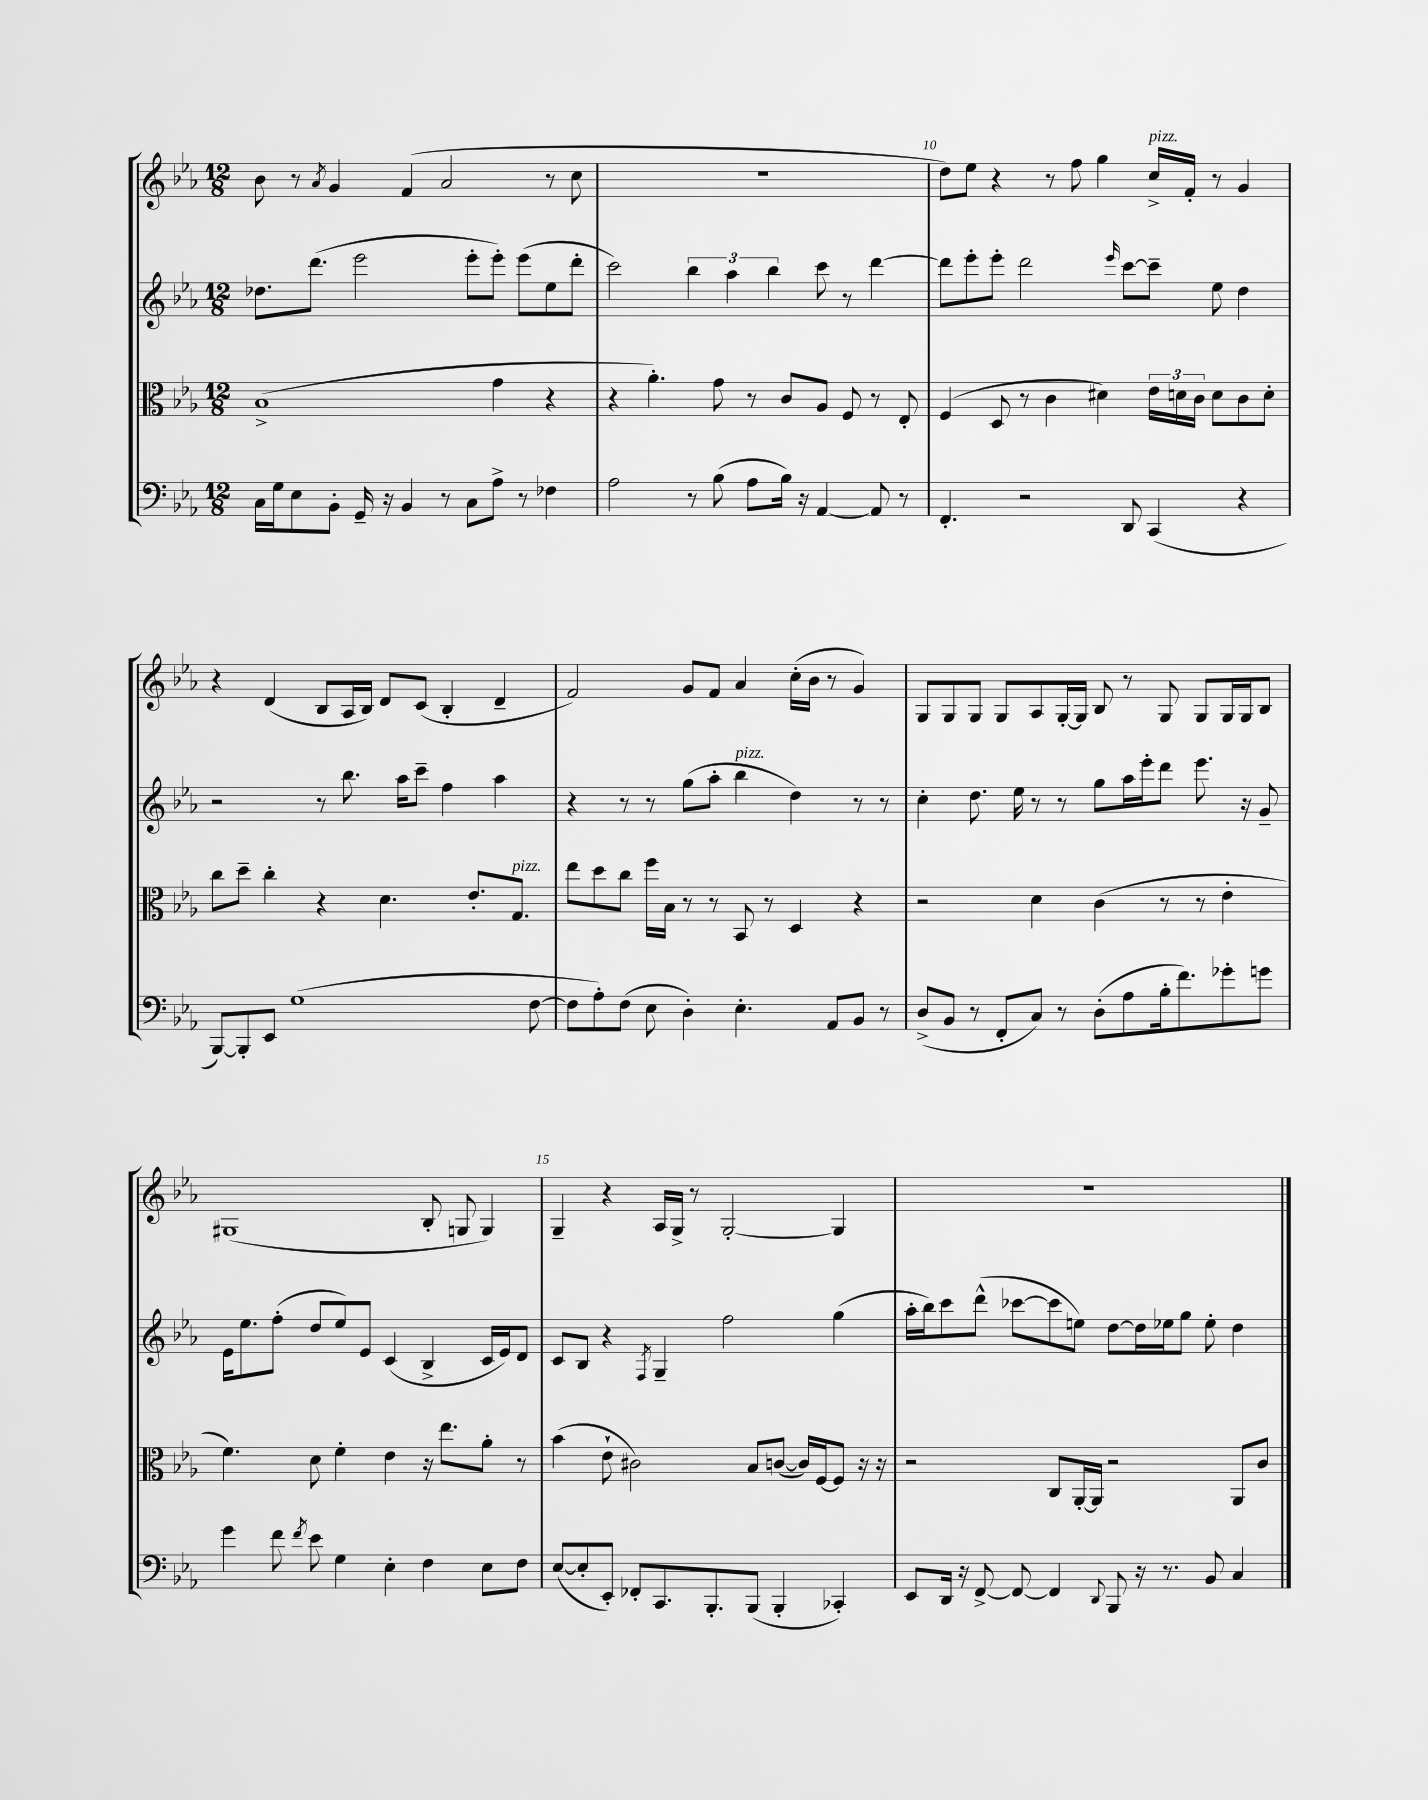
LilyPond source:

<<
\new StaffGroup <<
\new Staff = "s0" {
    \clef treble \key ees \major \numericTimeSignature \time 12/8
    bes'8 r8 \acciaccatura { aes'8 } g'4 f'4( aes'2 r8 c''8 |
    r1. |
    d''8) ees''8 r4 r8 f''8 g''4 c''16->^\markup { \italic "pizz." } f'16-. r8 g'4 |
    r4 d'4( bes8 aes16 bes16) d'8 c'8( bes4-. d'4-- |
    f'2) g'8 f'8 aes'4 c''16-.( bes'16 r8 g'4) |
    g8 g8 g8 g8 aes8 g16~-. g16 bes8 r8 g8 g8 g16 g16 bes8 |
    gis1( bes8-. g8 g4) |
    g4-- r4 aes16 g16-> r8 g2~-. g4 |
    R1. \bar "|." |
}
\new Staff = "s1" {
    \clef treble \key ees \major \numericTimeSignature \time 12/8
    des''8. d'''8.( ees'''2 ees'''8-. ees'''8-.) ees'''8( ees''8 d'''8-. |
    c'''2) \tuplet 3/2 { bes''4 aes''4 bes''4 } c'''8 r8 d'''4~ |
    d'''8 ees'''8-. ees'''8-. d'''2 \grace { ees'''16 } c'''8~ c'''8-- ees''8 d''4 |
    r2 r8 bes''8. aes''16 c'''8-- f''4 aes''4 |
    r4 r8 r8 g''8( aes''8-. bes''4^\markup { \italic "pizz." } d''4) r8 r8 |
    c''4-. d''8. ees''16 r8 r8 g''8 aes''16 ees'''16-. d'''8 ees'''8. r16 g'8-- |
    ees'16 ees''8. f''8-.( d''8 ees''8) ees'8 c'4( bes4-> c'16 ees'16) d'8 |
    c'8 bes8 r4 \acciaccatura { f8 } g4-- f''2 g''4( |
    aes''16-. bes''16) c'''8 d'''8-^( ces'''8~ ces'''8 e''8) d''8~ d''16 ees''16 g''8 ees''8-. d''4 \bar "|." |
}
\new Staff = "s2" {
    \clef alto \key ees \major \numericTimeSignature \time 12/8
    bes1->( g'4 r4 |
    r4 aes'4.-.) g'8 r8 c'8 aes8 f8 r8 ees8-. |
    f4( d8 r8 c'4 dis'4) \tuplet 3/2 { ees'16 d'16 c'16 } d'8 c'8 d'8-. |
    c''8 d''8-- c''4-. r4 d'4. ees'8.-. g8.^\markup { \italic "pizz." } |
    ees''8 d''8 c''8 f''16 bes16 r8 r8 bes,8 r8 d4 r4 |
    r2 d'4 c'4( r8 r8 ees'4-. |
    f'4.) d'8 f'4-. ees'4 r16 ees''8. aes'8-. r8 |
    bes'4( ees'8-! cis'2) bes8 c'8~( c'16) f16~ f8 r16 r16 |
    r2 c8 aes,16~-. aes,16 r2 aes,8 c'8 \bar "|." |
}
\new Staff = "s3" {
    \clef bass \key ees \major \numericTimeSignature \time 12/8
    c16 g16 ees8 bes,8-. g,16-- r16 bes,4 r8 c8 aes8-> r8 fes4 |
    aes2 r8 bes8( aes8 bes16) r16 aes,4~ aes,8 r8 |
    f,4.-. r2 d,8 c,4( r4 |
    bes,,8~) bes,,8-. ees,8 g1( f8~ |
    f8 aes8-.) f8( ees8 d4-.) ees4.-. aes,8 bes,8 r8 |
    d8->( bes,8 r8 f,8-. c8) r8 d8-.( aes8 bes16-. f'8.) ges'8-. g'8 |
    g'4 f'8 \acciaccatura { f'8 } ees'8 g4 ees4-. f4 ees8 f8 |
    ees8~( ees8-. ees,8-.) fes,8-. c,8. bes,,8.-. bes,,8( bes,,4-. ces,4-.) |
    ees,8 d,16 r16 f,8~-> f,8~ f,4 \appoggiatura { d,8 } bes,,8 r16 r8. bes,8 c4 \bar "|." |
}
>>
>>
\layout { \context { \Score currentBarNumber = #8 \override BarNumber.break-visibility = ##(#f #t #t) barNumberVisibility = #(every-nth-bar-number-visible 5) } }
